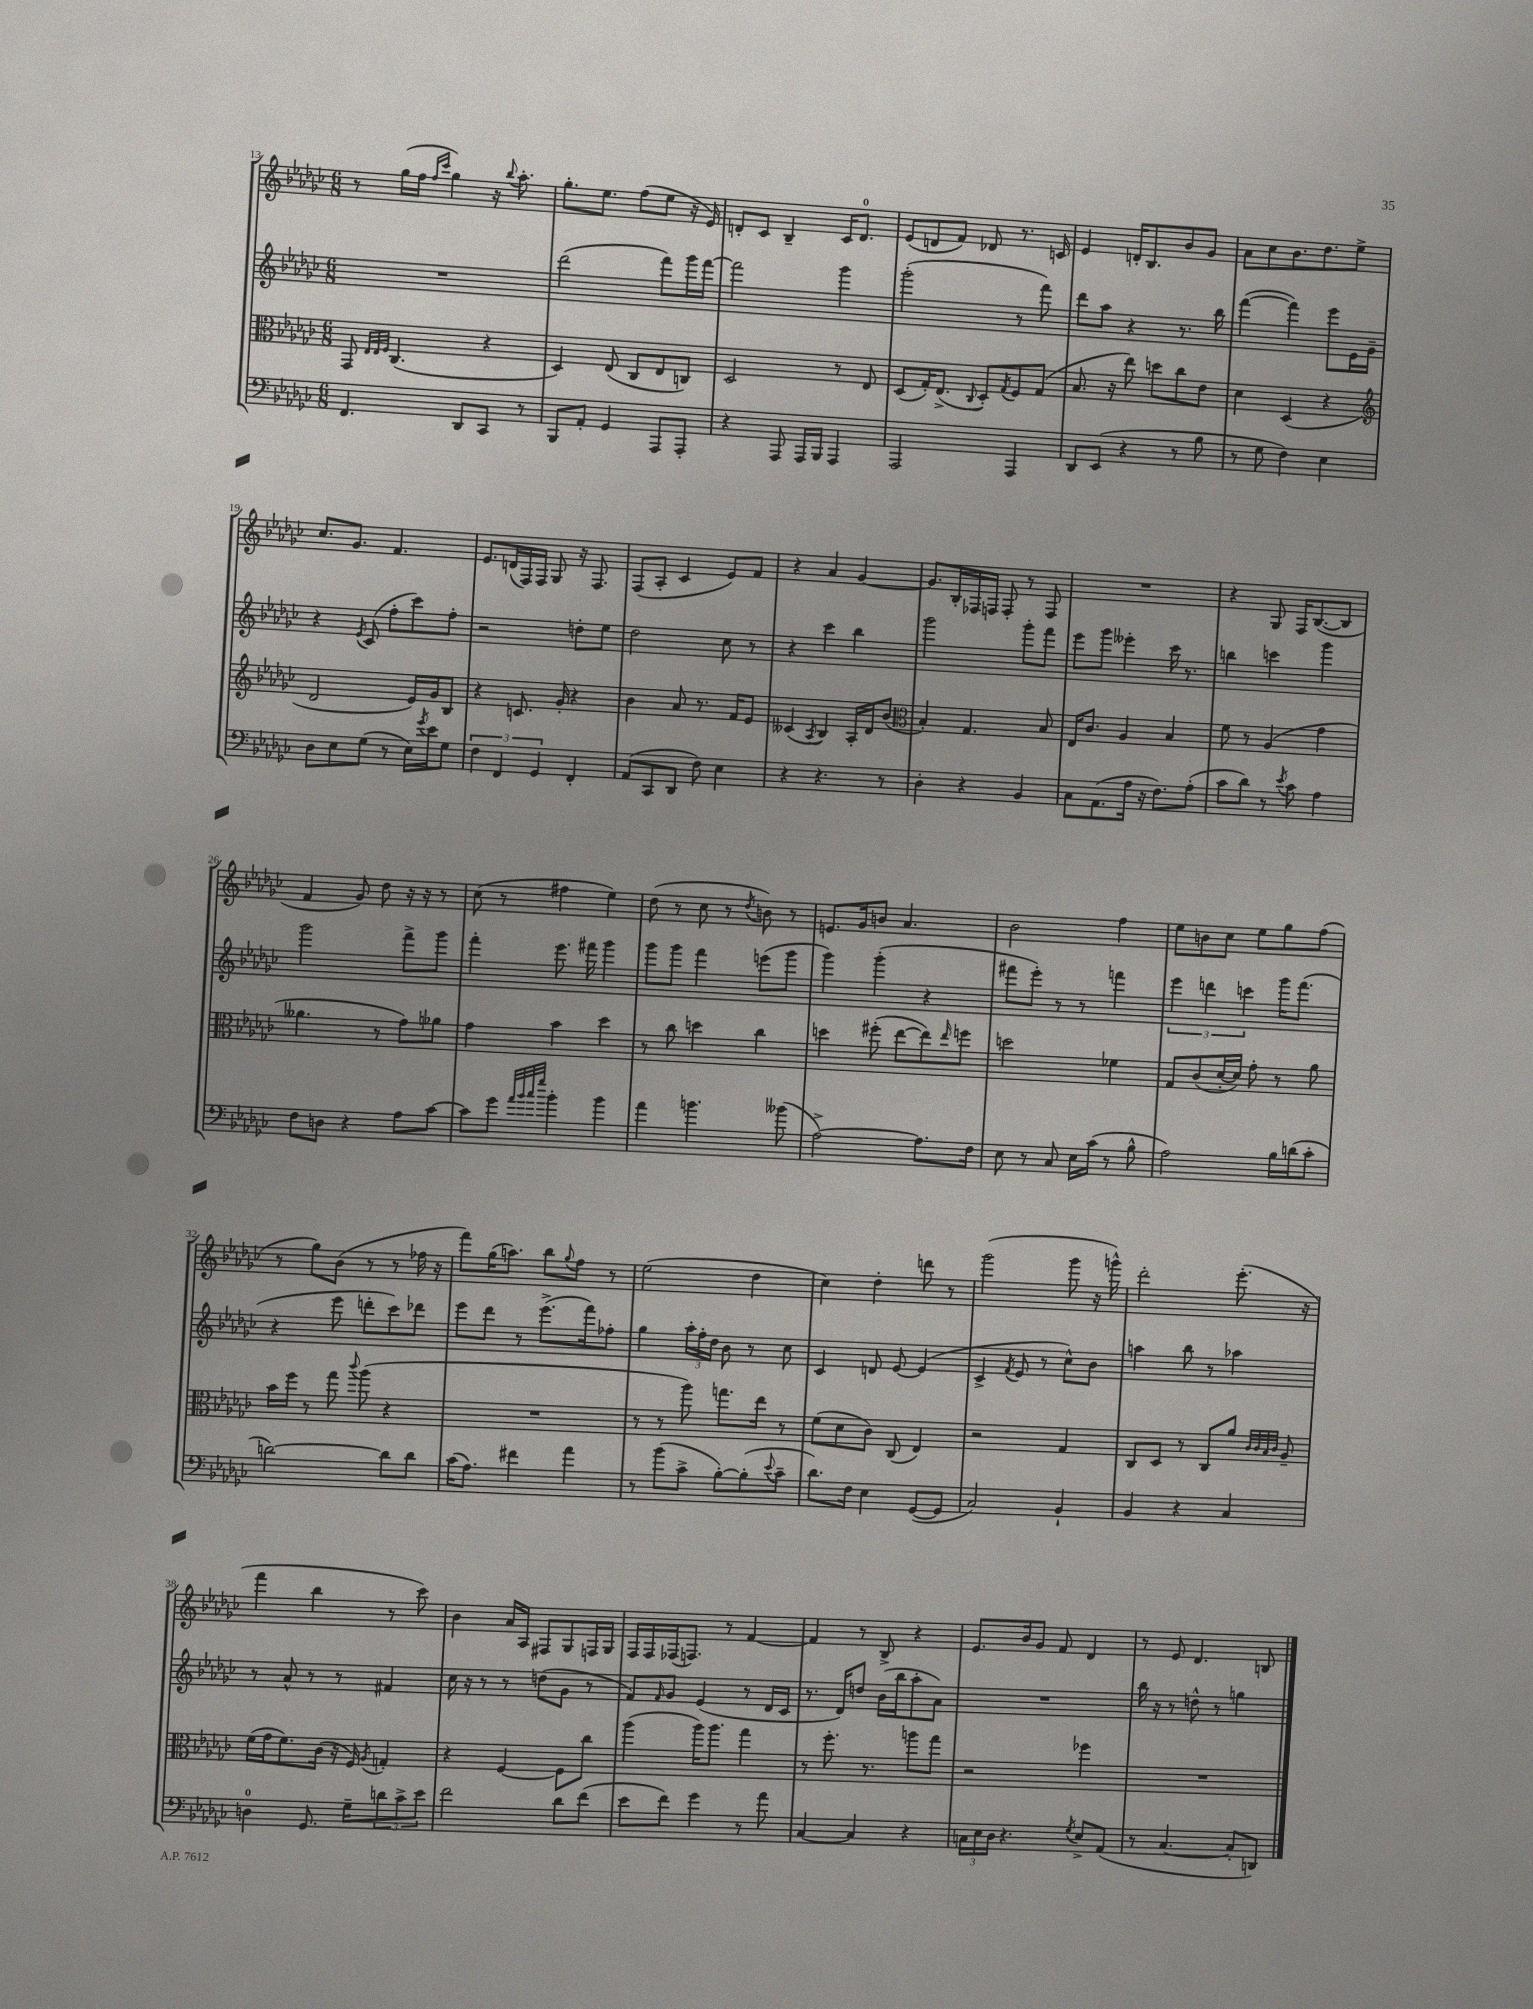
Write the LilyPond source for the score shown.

<<
\new StaffGroup <<
\new Staff = "s0" {
    \clef treble \key ges \major \numericTimeSignature \time 6/8
    r8 ges''16( f''16 \grace { f''16 ces'''16 } ges''4) r16 \appoggiatura { bes''8 } aes''8.-. |
    ges''8.-. ees''8. f''8( ees''8 r16 ees'16) |
    d'8-. ces'8 bes4-- ces'16 d'8.-0 |
    ees'8( d'8 f'8) des'8 r8. c'16 |
    ees'4 d'16-. bes8. bes'8 ges'8 |
    aes'8 ces''8 bes'8. des''8. ees''8-> |
    ces''8. ges'8. f'4. |
    ees'8. d'16( f16) f16 ges8 r16 f8. |
    f8( aes8-. ces'4 ees'8) f'8 |
    r4 aes'4 ges'4~ |
    ges'8. bes16-. fes16 f16 f8-. r8 f8 |
    R2. |
    r4 ges8 f16 bes8.~( bes8 |
    f'4 ges'8) des''8 r16 r16 r8 |
    ces''8( r8 fis''4 ees''4) |
    des''8( r8 ces''8 r8 \acciaccatura { des''8 } b'8) r8 |
    e'8. ges'16 b'8 aes'4. |
    bes'2 f''4 |
    ees''8 b'8 ces''8 ees''8 ges''8 f''8( |
    r8 ges''8) bes'8( r8 r8 fes''16 r16 |
    f'''8) ges''16( a''8.) bes''8 \appoggiatura { ges''8 } f''8 r8 |
    ees''2( des''4 |
    ces''4) des''4-. d'''8 r8 |
    ges'''2( ges'''8 r16 g'''16-^) |
    des'''2-. ees'''8.-.( r16 |
    f'''4 bes''4 r8 ces'''8) |
    bes'4 aes'16 aes16 fis8 ges8 f16 ges16 |
    f16 f16 fes16( f8.) r8 f'4~ |
    f'4 r8 bes8-> r4 |
    ees'8. bes'16 ges'8 f'8 des'4 |
    r8 ees'8 des'4. b8 \bar "|." |
}
\new Staff = "s1" {
    \clef treble \key ges \major \numericTimeSignature \time 6/8
    R2. |
    des'''2( f'''8) ges'''16 f'''16~ |
    f'''2 ges'''4 |
    ges'''2-.( r8 f'''8) |
    des'''8 aes''8 r4 r8. bes''16 |
    f'''4~( f'''4) ees'''8 ees'16 ges'16-- |
    r4 \acciaccatura { ees'8 } ces'8( f''8-. ces'''8) f''8-. |
    r2 d''8-. ees''8 |
    des''2 ces''8 r8 |
    r4 ces'''4 bes''4 |
    ges'''2 ges'''8-. f'''8 |
    ees'''8 ges'''8 eeses'''4-. ces'''16 r8. |
    b''4 c'''4 ges'''4 |
    ges'''2 f'''8-> ges'''8 |
    f'''4-. ees'''8. fis'''16 ges'''4 |
    ges'''8 ges'''8 f'''4 e'''8( ges'''8 |
    ges'''4) ges'''4-.( r4 |
    fis'''8 ees'''8-.) r8 r8 f'''4 |
    \tuplet 3/2 { ees'''4 d'''4 c'''4 } ges'''16 f'''8.( |
    r4 ees'''8 d'''8-. ces'''8) des'''8 |
    ees'''8 des'''8 r8 ees'''8.->( f'''16) fes''8-. |
    ges''4 \tuplet 3/2 { aes''16-. f''16-. des''16 } bes'8 r8 ces''8 |
    ces'4 d'8 ees'8~ ees'4( |
    ces'4-> \acciaccatura { f'8 } ees'8 r8 ces''8-^) bes'8 |
    a''4 bes''8 r8 aes''4 |
    r8 aes'8-^ r8 r8 fis'4 |
    ces''16 r16 r8 r8 d''8( ges'8 r8 |
    f'8) \grace { f'16 } ges'8 ees'4( r8 des'16 ces'16 |
    r8. des'16) d''8 bes'16( bes''16 aes''8-. aes'8) |
    R2. |
    bes''16 r16 r8 d''8-^ r8 g''4 \bar "|." |
}
\new Staff = "s2" {
    \clef alto \key ges \major \numericTimeSignature \time 6/8
    ges,8 \grace { ees32 ees32 f32 } ces4.( r4 |
    des4) ees8( ces8 ees8 c8) |
    des2 r8 ees8 |
    des8( ges16-.) ees8.->( \appoggiatura { ces8 } des8-.) \acciaccatura { ges8 } f8 ges8( |
    bes8. r16 ees''8) d''8 ces''8 ees'8 |
    des'4 des4( r4 |
    \clef treble des'2 ees'16) ges'16 bes8 |
    r4 c'8. ges'16-. r4 |
    bes'4 aes'8 r8. f'16 ees'8 |
    ceses'4( \acciaccatura { aes8 } bes4) aes16-. des'16 bes'8( |
    \clef alto bes4-.) ges4. bes8 |
    ees16 ces'8. aes4 bes4 |
    f'8 r8 aes4( ges'4 |
    aeses'4. r8 ges'8) aes'8 |
    ges'4 bes'4 des''4 |
    r8 ces''8 d''4 ces''4 |
    d''4 fis''8-.( ees''8~ ees''8) \grace { ees''16 } f''8 |
    d''2 fes'4 |
    ges8 ces'8( des'16~-. des'16) ges'8-. r8 aes'8 |
    bes'16 f''16 r8 ges''8 \appoggiatura { ces'''8 } aes''8( r4 |
    R2. |
    r8 r8 aes''8) g''8. ees''16 r8 |
    f'8( des'8 ces'8) ces8( ees4) |
    r2 ges4 |
    ces8 des8 r8 ces8 aes'8 \grace { ces'32 ces'32 bes32 ces'32 } aes8-- |
    f'16( ges'16 f'8.) ces'16( r16 f16) \acciaccatura { aes8 } g4-. |
    r4 f4~ f8 ces''8 |
    aes''4( aes''16) aes''8. ges''4 |
    r8 f''8.-. r8. a''8 ges''8 |
    r2 fes''4 |
    R2. \bar "|." |
}
\new Staff = "s3" {
    \clef bass \key ges \major \numericTimeSignature \time 6/8
    f,4. des,8 ces,8 r8 |
    bes,,8 aes,8-. ges,4 aes,,8 aes,,8-. |
    r4 aes,,8 aes,,16 bes,,16 aes,,4 |
    aes,,2 aes,,4 |
    des,8 ees,8( r4 r8 bes8 |
    r8 ges8 f4) ees4 |
    des8 ees8 ges8( r8 ees16) \acciaccatura { ges'8 } ees'16 ges8 |
    \tuplet 3/2 { f4 f,4 ges,4 } f,4-. |
    aes,8( ces,8 des,8 f8) ees4 |
    r4 r4. r8 |
    des4-. r4 bes,4 |
    ces8 aes,8.( aes16 r16 f8.) aes8-.( |
    ces'8 des'8) r8 \acciaccatura { ees'8 } ces'8 aes4 |
    f8 d8 r4 aes8 ces'8~ |
    ces'8 ges'8 \grace { aes'32 bes'32 ces''32 ges''32 } bes'4-. bes'4 |
    aes'4 b'4. beses'8( |
    aes2~->) aes8. f16 |
    ees8 r8 ces8 ees16 ces'16( r8 bes8-^ |
    aes2) bes16 d'16( ces'8-. |
    d'2~) d'8 d'8 |
    ces'16( aes8.) fis'4 aes'4 |
    r8 bes'8( ces'8-> bes8~-.) bes8-.( \appoggiatura { ees'8 } ces'8-- |
    des'8.) f16 ees4 ges,8~( ges,8 |
    ces2) bes,4-! |
    bes,4 r4 ces4 |
    d4-0 ges,8. ges16-- \tuplet 3/2 { d'8 ces'8-> ees'8 } |
    f'2 des'8 f'8( |
    ees'8 f'8) ges'4 r8 aes'8 |
    ces4~ ces4 r4 |
    \tuplet 3/2 { c16 ees16 des16 } r4. \acciaccatura { ges8 } ees8-> aes,8( |
    r8 ces4.~ ces8-. d,8) \bar "|." |
}
>>
>>
\layout { \context { \Score currentBarNumber = #13 } }
